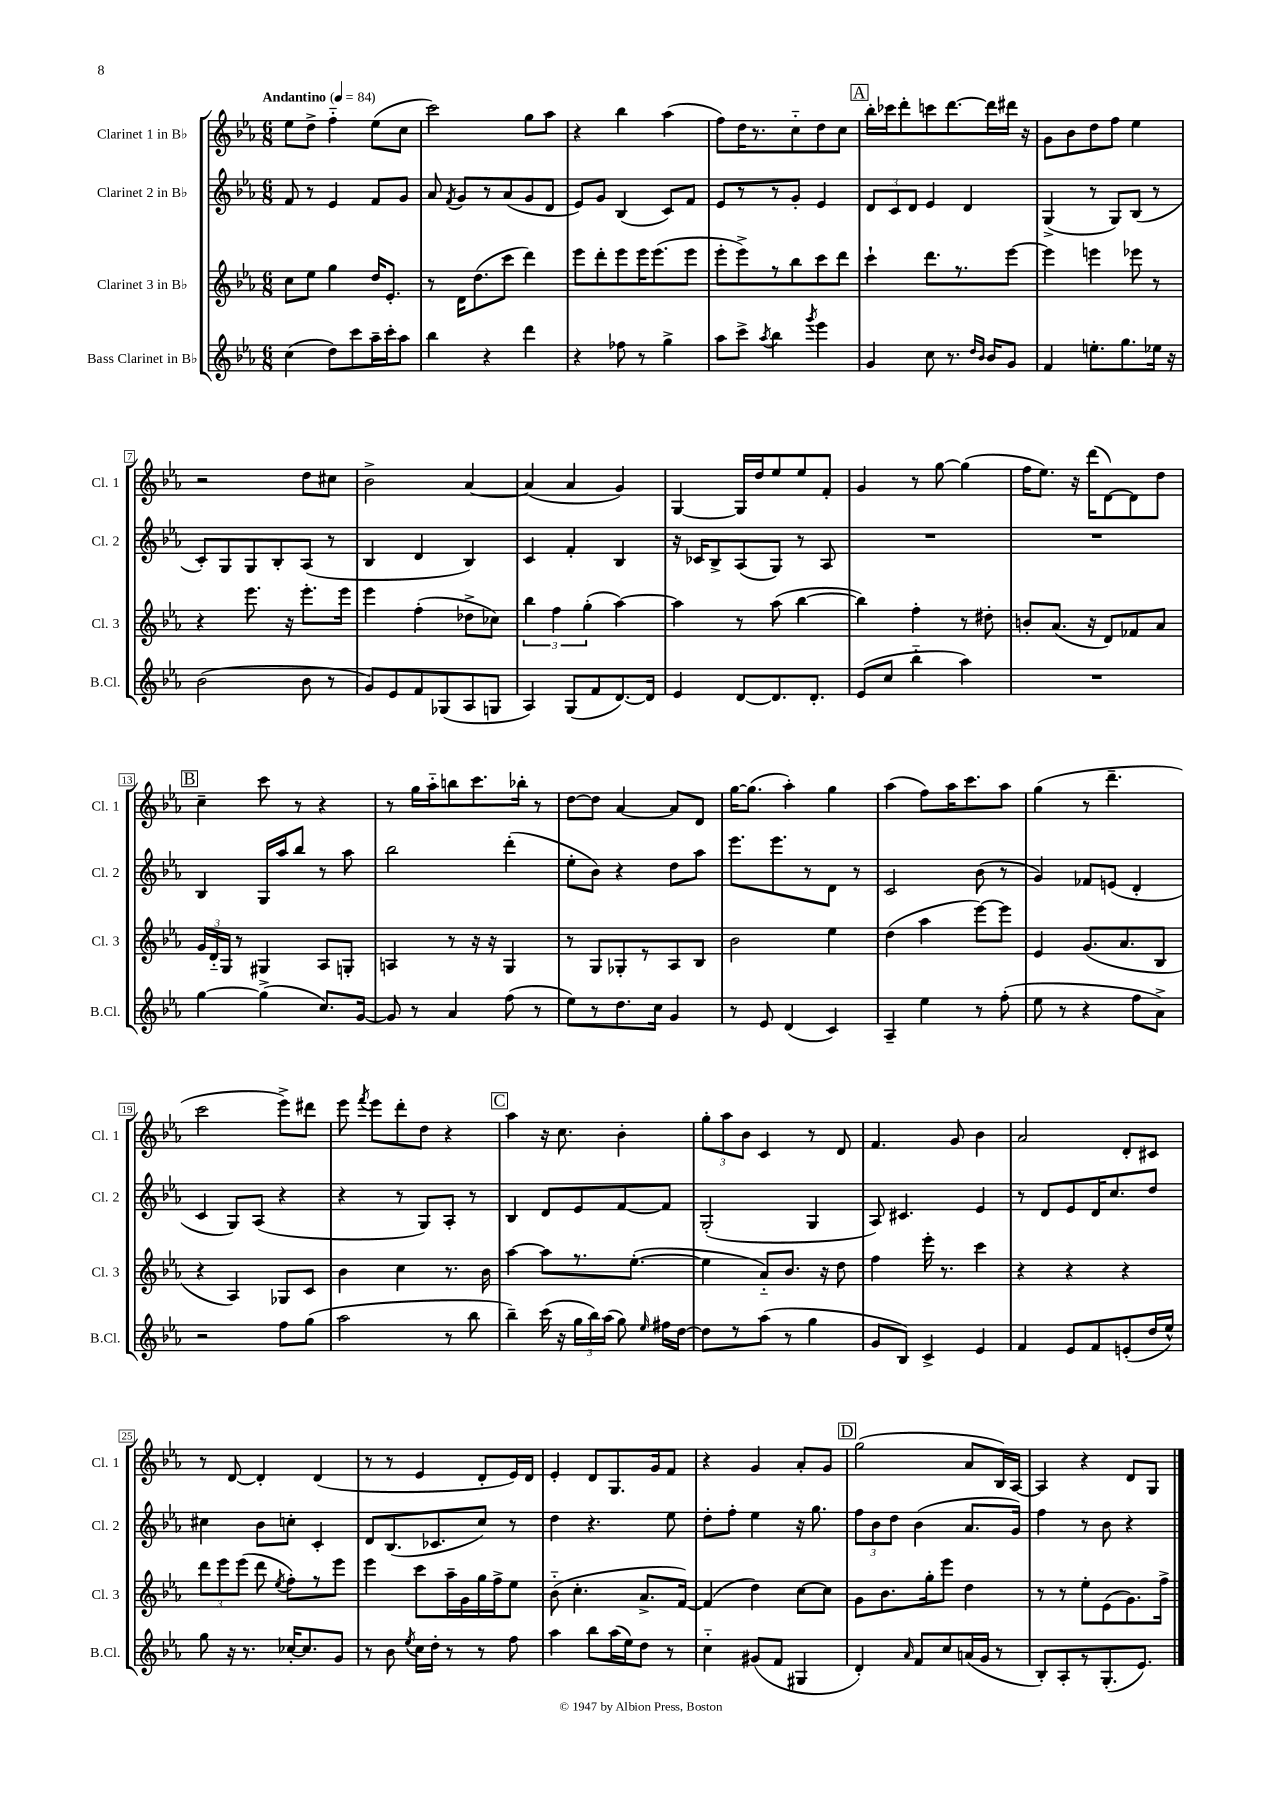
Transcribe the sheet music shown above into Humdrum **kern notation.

**kern	**kern	**kern	**kern
*part4	*part3	*part2	*part1
*staff4	*staff3	*staff2	*staff1
*I"Bass Clarinet in B♭	*I"Clarinet 3 in B♭	*I"Clarinet 2 in B♭	*I"Clarinet 1 in B♭
*I'B.Cl.	*I'Cl. 3	*I'Cl. 2	*I'Cl. 1
*clefG2	*clefG2	*clefG2	*clefG2
*k[b-e-a-]	*k[b-e-a-]	*k[b-e-a-]	*k[b-e-a-]
*M6/8	*M6/8	*M6/8	*M6/8
*MM84	*MM84	*MM84	*MM84
=1	=1	=1	=1
!	!	!	!LO:TX:a:B:t=Andantino
(4cc\	8cc\L	8f/	8ee-\L
.	8ee-\J	8r	8dd^\J
8dd\L)	4gg\	4e-/	4ff\
8ccc\	.	.	.
16aa-~\L	16dd/KL	8f/L	(8ee-\L
16ccc'\J	8.e-'/J	.	.
8aa-\J	.	8g/J	8cc\J
=2	=2	=2	=2
4bb-\	8r	8a-/	2ccc\)
.	.	8qf/	.
.	16d\KL	8g/L	.
.	(8.dd\	.	.
4r	.	8r	.
.	8ccc\J	(8a-/	.
4ddd\	4ddd\)	8g/	8gg\L
.	.	8d/J	8aa-\J
=3	=3	=3	=3
4r	8eee-\L	8e-/L)	4r
.	8ddd'\	8g/J	.
8ff-X\	8eee-\	(4B-/	4bb-\
8r	16eee-\K	.	.
.	(8.eee-\	.	.
4gg^\	.	8c/L)	(4aa-\
.	8eee-\J	8f/J	.
=4	=4	=4	=4
8aa-\L	8eee-'\L	8e-/L	8ff\L)
8ccc^\J	8eee-^\)	8r	16dd\K
.	.	.	8.r
8qaa-/	.	.	.
4bb-\	8r	8r	.
.	8bb-\	8g'/J	8cc\
8qggg/	.	.	.
4eee-\	8ccc\	4e-/	8dd\
.	8ddd\J	.	8cc\J
!!LO:REH:place=s1:t=A
=5	=5	=5	=5
4g/	4ccc`\	12d/L	16bb-'\LL
.	.	.	16ccc-X\J
.	.	12c/	.
.	.	.	8ddd'\
.	.	12d/J	.
8cc\	8.ddd\L	4e-/	8cccn\
8.r	.	.	[8.ddd\
.	8.r	.	.
.	.	4d/	.
16qqdd/LL	.	.	.
16qqb-/JJ	.	.	.
16b-/KL	.	.	16ddd\L]
8g/J	[8eee-\J	.	16ddd#X\JJ
.	.	.	16r
=6	=6	=6	=6
4f/	4eee-\]	(4G^/	8g\L
.	.	.	8b-\
8.een'\L	4eeen\	8r	8dd\
.	.	8G/L)	8ff\J
8.gg\	.	.	.
.	8eee-X\	(8B-/J	4ee-\
16ee-X\Jk	8r	8r	.
16r	.	.	.
!!LO:LB:g=z
=7	=7	=7	=7
(2b-\	4r	8c'/L)	2r
.	.	8G/	.
.	8.eee-\	8G/	.
.	.	8B-'/	.
.	16r	.	.
8b-\	8.eee-'\L	(8A-/J	8dd\L
8r	.	8r	8cc#X\J
.	16eee-\Jk	.	.
=8	=8	=8	=8
8g/L)	4eee-\	4B-/	2b-^\
8e-/	.	.	.
8f/	(4ff'\	4d/	.
(8G-X/	.	.	.
8A-/	8dd-X^\L	4B-/)	[4a-/
8Gn/J	8cc-X\J)	.	.
=9	=9	=9	=9
4A-/)	6bb-\	4c/	(4a-/]
.	6ff\	.	.
(8G/L	.	4f'/	4a-/
.	(6gg'\	.	.
8f/	.	.	.
[8.d/)	[4aa-\)	4B-/	4g/)
16d/Jk]	.	.	.
=10	=10	=10	=10
4e-/	4aa-\]	16r	[4G/
.	.	16c-X/KL	.
.	.	8B-^/	.
[8d/L	8r	(8A-/	16G/LL]
.	.	.	16dd/J
8.d/]	(8aa-\	8G/J)	8ee-/
.	[4bb-\	8r	8ee-/
8.d'/J	.	.	.
.	.	8A-/	8f'/J
=11	=11	=11	=11
(8e-/L	4bb-\])	2.r	4g/
8cc/J	.	.	.
4bb-\	4ff'\	.	8r
.	.	.	[8gg\
4aa-\)	8r	.	(4gg\]
.	8dd#X'\	.	.
=12	=12	=12	=12
2.r	8bn'/L	2.r	16ff\KL
.	.	.	8.ee-\J)
.	(8.a-/J	.	.
.	.	.	16r
.	16r	.	(16ddd\KL
.	8d/L)	.	[8d\)
.	8f-X/	.	8d\]
.	8a-/J	.	8dd\J
!!LO:LB:g=z
!!LO:REH:place=s1:t=B
=13	=13	=13	=13
[4gg\	24g/LL	4B-/	4cc~\
.	24d/	.	.
.	24G/JJ	.	.
.	8r	.	.
(4gg^\]	4G#X/	16G/LL	8ccc\
.	.	16aa-/J	.
.	.	8bb-/J	8r
8.cc/L)	8A-/L	8r	4r
.	8Gn'/J	8aa-\	.
[16g/Jk	.	.	.
=14	=14	=14	=14
8g/]	4An/	2bb-\	8r
8r	.	.	16gg\LL
.	.	.	16aa-\J
4a-/	8r	.	8bbn\
.	16r	.	8.ccc\
.	16r	.	.
(8ff\	4G/	(4ddd'\	.
.	.	.	16bb-X'\Jk
8r	.	.	8r
=15	=15	=15	=15
8ee-\L)	8r	8ee-'\L	[8dd\L
8r	8G/L	8b-\J)	8dd\J]
8.dd\	8G-X'/	4r	[4a-/
.	8r	.	.
16cc\Jk	.	.	.
4g/	8A-/	8dd\L	8a-/L]
.	8B-/J	8aa-\J	8d/J
=16	=16	=16	=16
8r	2b-\	8.eee-\L	[16gg\KL
.	.	.	(8.gg\J]
8e-/	.	.	.
.	.	8.eee-\	.
(4d/	.	.	4aa-'\)
.	.	8r	.
4c/)	4ee-\	8d\J	4gg\
.	.	8r	.
=17	=17	=17	=17
4A-~/	(4dd\	2c/	(4aa-\
4ee-\	4aa-\	.	8ff\L)
.	.	.	16aa-\K
.	.	.	8.ccc\
8r	[8eee-\L)	(8b-\	.
(8ff'\	8eee-\J]	8r	8aa-\J
=18	=18	=18	=18
8ee-\	4e-/	4g/)	(4gg\
8r	.	.	.
4r	(8.g/L	8f-X/L	8r
.	.	(8en/J	4.ddd~\
.	8.a-/	.	.
8ff\L	.	4d'/	.
8a-^\J)	8B-/J	.	.
!!LO:LB:g=z
=19	=19	=19	=19
2r	4r	4c/	2ccc\
.	4A-/)	8G/L)	.
.	.	(8A-/J	.
8ff\L	8G-X/L	4r	8eee-^\L)
(8gg\J	8c/J	.	8ddd#X\J
=20	=20	=20	=20
2aa-\	4b-\	4r	8eee-\
.	.	.	8qfff/
.	.	.	8eee-\L
.	4cc\	8r	8ddd'\
.	.	8G/L)	8dd\J
8r	8.r	8A-'/J	4r
8bb-\	.	8r	.
.	16b-\	.	.
!!LO:REH:place=s1:t=C
=21	=21	=21	=21
4bb-~\)	[4aa-\	4B-/	4aa-\
(16ccc\	8aa-\L]	8d/L	16r
16r	.	.	8.cc\
24gg\LL	8.r	8e-/	.
24bb-\)	.	.	.
(24aa-\JJ	.	.	.
8gg\)	.	[8f/	4b-'\
.	([8.ee-'\J	.	.
16qqee-/	.	.	.
16ff#X\LL	.	8f/J]	.
[16dd\JJ	.	.	.
=22	=22	=22	=22
8dd\L]	4ee-\]	(2G'/	12gg'\L
.	.	.	12aa-\
8r	.	.	.
.	.	.	12b-\J
(8aa-\J	8a-/L)	.	4c/
8r	8.b-/J	.	.
4gg\	.	4G/	8r
.	16r	.	.
.	8dd\	.	8d/
=23	=23	=23	=23
8g/L	4ff\	8A-/)	4.f/
8B-/J)	.	4.c#X/	.
4c^/	16eee-'\	.	.
.	8.r	.	.
.	.	.	8g/
4e-/	4ccc\	4e-/	4b-\
=24	=24	=24	=24
4f/	4r	8r	2a-/
.	.	8d/L	.
8e-/L	4r	8e-/	.
8f/	.	16d/K	.
.	.	8.cc/	.
(8en'/	4r	.	8d'/L
16dd/L	.	8dd/J	8c#X/J
16ee-^^/JJ)	.	.	.
!!LO:LB:g=z
=25	=25	=25	=25
8gg\	12ddd\L	4cc#X\	8r
.	12eee-\	.	.
16r	.	.	[8d/
.	(12eee-\J	.	.
8.r	.	.	.
.	8ddd\	8b-\L	4d'/]
.	8qee-/	.	.
[16cc-X'/KL	8ff'\L)	8ccn'\J	.
8.cc-/]	.	.	.
.	8r	4c'/	(4d/
8g/J	8eee-\J	.	.
=26	=26	=26	=26
8r	4eee-\	8d/L	8r
8b-\	.	(8.B-/	8r
8qee-/	.	.	.
16cc\LL	8ccc\L	.	4e-/
16dd'\JJ	.	8.c-X/	.
8r	16aa-~\L	.	.
.	16g\	.	.
8r	16gg\	8cc/J)	8d'/L
.	16ff^\J	.	.
8ff\	8ee-\J	8r	16e-/L)
.	.	.	16d/JJ
=27	=27	=27	=27
4aa-\	(8b-\	4dd\	4e-'/
.	4.cc'\	.	.
8bb-\L	.	4.r	8d/L
(16aa-\L	.	.	8.G/
16ee-\J)	.	.	.
8dd\J	8.a-^/L	.	.
.	.	.	16g/k
8r	.	8ee-\	8f/J
.	[16f/Jk)	.	.
=28	=28	=28	=28
4cc\	(4f/]	8dd'\L	4r
.	.	8ff'\J	.
(8g#X/L	4dd\)	4ee-\	4g/
8f/J	.	.	.
4G#X/	[8cc\L	16r	8a-'/L
.	.	8.gg\	.
.	8cc\J]	.	8g/J
!!LO:REH:place=s1:t=D
=29	=29	=29	=29
4d'/)	8g\L	12ff\L	(2gg\
.	.	12b-\	.
.	8.b-\	.	.
.	.	12dd\J	.
16qqa-/	.	.	.
8f/L	.	(4b-\	.
.	16gg'\k	.	.
8cc/	8eee-\J	.	.
(16an/L	4dd\	8.a-/L	8a-/L
16g/JJ	.	.	.
8r	.	.	16B-/L)
.	.	16g/Jk)	[16A-/JJ
=30	=30	=30	=30
8B-'/L)	8r	4ff\	4A-/]
8A-'/	8r	.	.
8r	8ee-'\L	8r	4r
(8.G'/	(8e-\	8b-\	.
.	8.g\)	4r	8d/L
8.e-/J)	.	.	.
.	.	.	8G/J
.	16ff^\Jk	.	.
==	==	==	==
*-	*-	*-	*-
